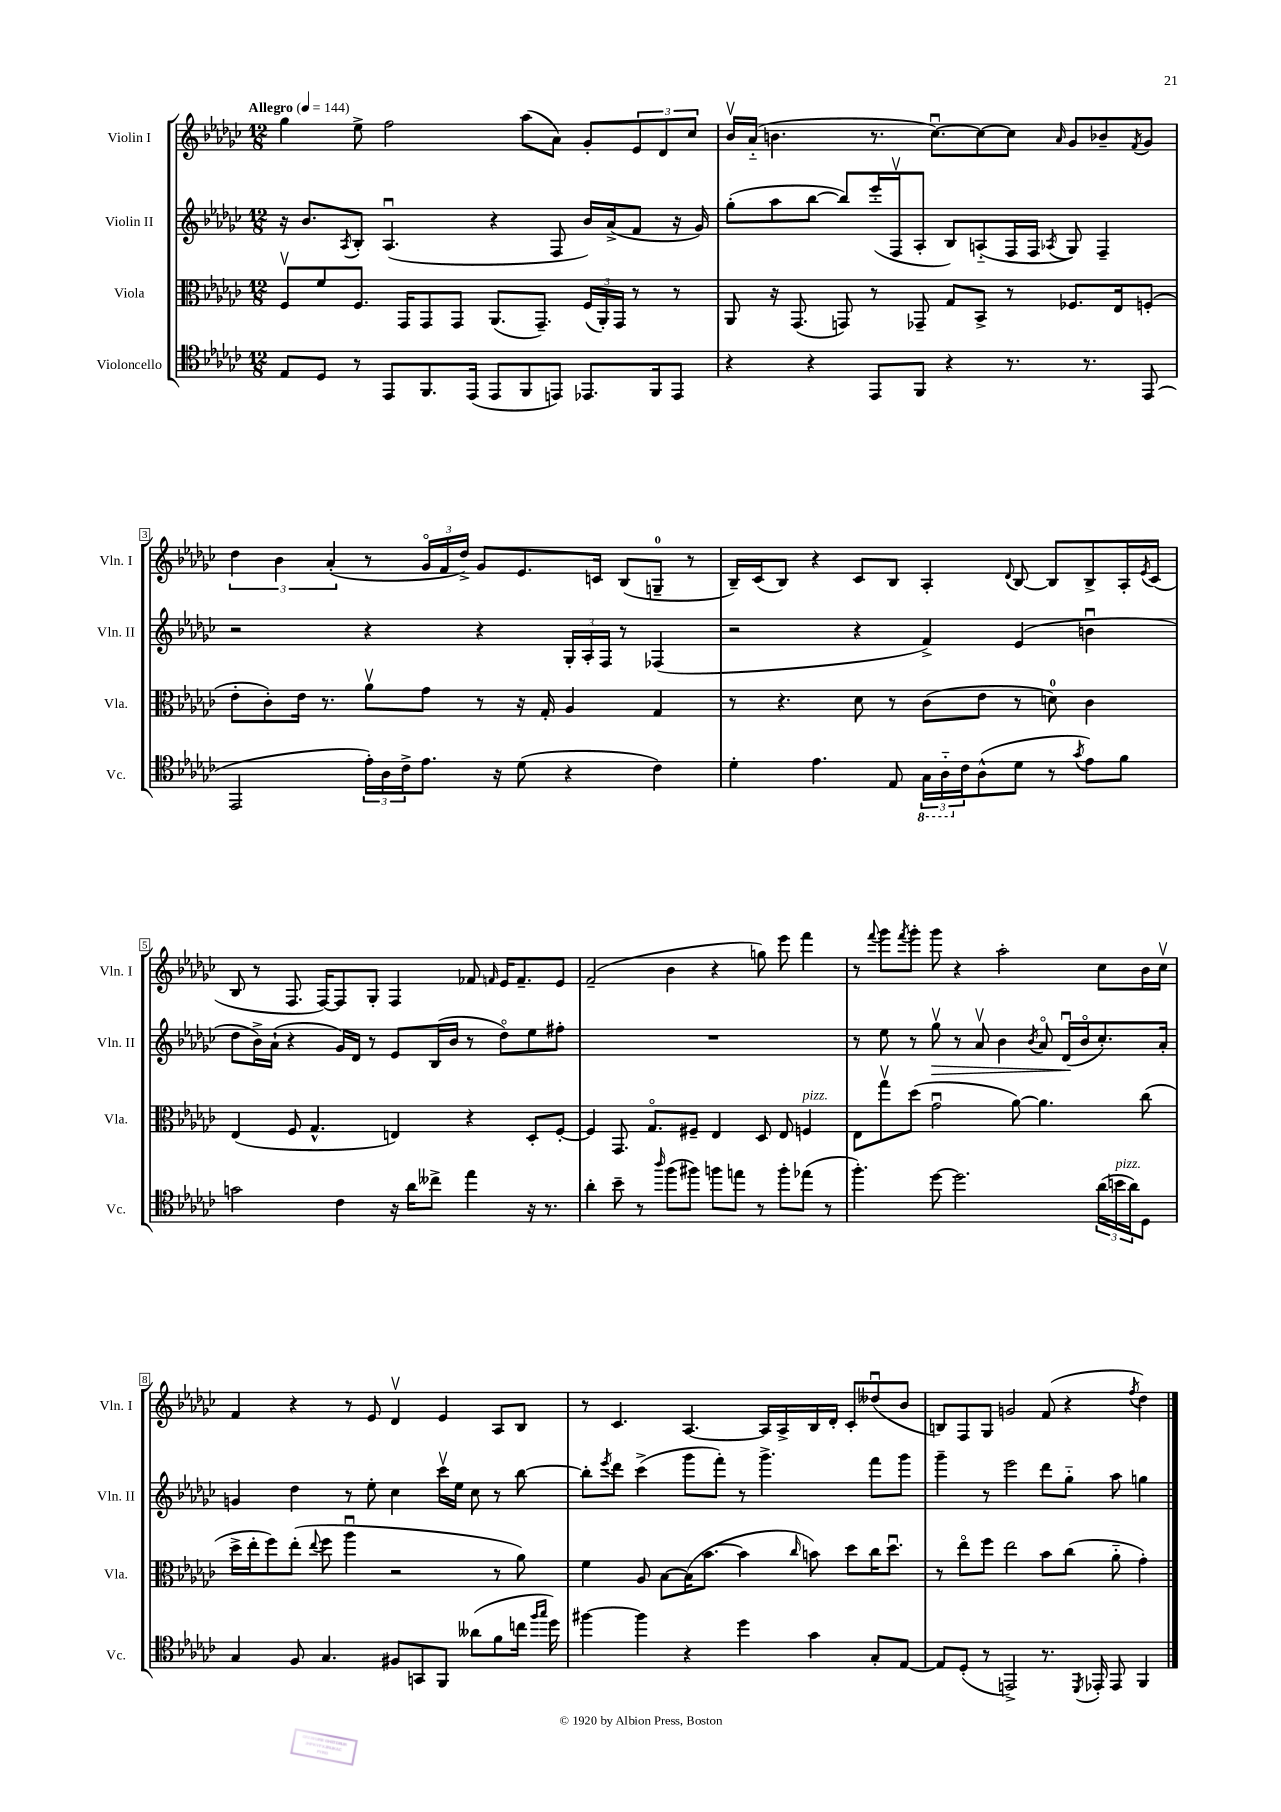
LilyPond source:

<<
\new StaffGroup <<
\new Staff = "s0" \with { instrumentName = "Violin I" shortInstrumentName = "Vln. I" } {
    \clef treble \key ges \major \numericTimeSignature \time 12/8 \tempo "Allegro" 4 = 144
    ges''4 ees''8-> f''2 aes''8( aes'8) ges'8-. \tuplet 3/2 { ees'8 des'8 ces''8 } |
    bes'16\upbow aes'16-_( b'4. r8. ces''8.~\downbow) ces''8~ ces''8 \grace { aes'16 } ges'8 bes'8-- \acciaccatura { f'8 } ges'8 |
    \tuplet 3/2 { des''4 bes'4 aes'4-.( } r8 \tuplet 3/2 { ges'16\flageolet f'16 des''16->) } ges'8 ees'8. c'16 bes8( g8-0-- r8 |
    bes16--) ces'16( bes8) r4 ces'8 bes8 aes4-. \appoggiatura { des'8 } bes8~ bes8 bes8-> aes16-. \acciaccatura { ees'8 } ces'16( |
    bes8 r8 f8. f16~) f8 ges8-. f4 fes'8 \grace { f'16 } ees'16 f'8.-- ees'8 |
    f'2--( bes'4 r4 g''8) ees'''8 f'''4 |
    r8 \appoggiatura { f'''8 } ges'''8 \acciaccatura { f'''8 } ges'''8-. ges'''8 r4 aes''2-. ces''8 bes'16 ces''16\upbow |
    f'4 r4 r8 ees'8 des'4\upbow ees'4 aes8 bes8 |
    r8 ces'4. aes4.~ aes16 aes16-> bes16 des'16-. ces'8-. deses''8\downbow( bes'8 |
    b8) f8 ges8 g'2 f'8( r4 \acciaccatura { f''8 } des''4) \bar "|." |
}
\new Staff = "s1" \with { instrumentName = "Violin II" shortInstrumentName = "Vln. II" } {
    \clef treble \key ges \major \numericTimeSignature \time 12/8
    r16 bes'8. \acciaccatura { aes8 } bes8-. aes4.\downbow( r4 f8 bes'16) aes'16->( f'8 r16 ges'16) |
    ges''8-.( aes''8 bes''8~ bes''8) ees'''16-.( f16\upbow aes8-. bes8) a8-_( f16 f16 \acciaccatura { aes8 } ges8) f4-- |
    r2 r4 r4 \tuplet 3/2 { ges16-. aes16-. f16 } r8 fes4( |
    r2 r4 f'4->) ees'4( b'4\downbow |
    des''8 bes'16->) aes'16-!( r4 ges'16) des'16 r8 ees'8 bes16( bes'16 r8 des''8\flageolet) ees''8 fis''8-. |
    R1. |
    r8 ees''8 r8 ges''8\upbow\> r8 aes'8\upbow bes'4 \acciaccatura { bes'8 } aes'8\flageolet des'16\downbow\!( bes'16\flageolet ces''8.-.) aes'16-. |
    g'4 des''4 r8 ees''8-. ces''4 ces'''16\upbow ees''16 ces''8 r8 bes''8~ |
    bes''8-. \acciaccatura { ees'''8 } des'''8 ces'''4->( ges'''8 f'''8-.) r8 ges'''4.-> f'''8 ges'''8 |
    ges'''4-- r8 ees'''2 des'''8 ges''8-_ aes''8 g''4 \bar "|." |
}
\new Staff = "s2" \with { instrumentName = "Viola" shortInstrumentName = "Vla." } {
    \clef alto \key ges \major \numericTimeSignature \time 12/8
    f8\upbow f'8 f8. ges,16 ges,8 ges,8 aes,8.( ges,8.--) \tuplet 3/2 { f16( aes,16-.) ges,16 } r8 r8 |
    aes,8 r16 ges,8.( g,8) r8 ges,8-- ges8 bes,8-> r8 fes8. ees16 f8-.( |
    ees'8-. ces'8-.) ees'16 r8. aes'8\upbow ges'8 r8 r16 ges16-. aes4 ges4 |
    r8 r4. des'8 r8 ces'8( ees'8 r8 d'8-0) ces'4 |
    ees4( f8 ges4.-^ e4) r4 des8-. f8~-. |
    f4 ges,8. ges8.\flageolet fis8-- ees4 des8 ees8 f4^\markup { \italic "pizz." } |
    ees8 ges''8\upbow des''8( ges'2\downbow aes'8~) aes'4. ces''8( |
    des''16-> ees''16-. f''8) ees''8-.( \appoggiatura { ees''8 } f''8 aes''4\downbow r2 r8 aes'8) |
    f'4 aes8 bes8~ bes16( bes'8.~ bes'4 \grace { ces''16 } b'8) des''8 ces''16 des''8.\downbow |
    r8 ees''8\flageolet f''8 ees''2 bes'8 ces''8( aes'8-_ ges'4-.) \bar "|." |
}
\new Staff = "s3" \with { instrumentName = "Violoncello" shortInstrumentName = "Vc." } {
    \clef tenor \key ges \major \numericTimeSignature \time 12/8
    ees8 des8 r8 ees,8 f,8. ees,16( ees,8 f,8 e,8) ees,8. f,16 ees,8 |
    r4 r4 ees,8 f,8 r4 r8. r8. ees,8( |
    ees,2 \tuplet 3/2 { ees'16-.) aes16 ces'16-> } ees'8. r16 des'8( r4 ces'4) |
    des'4-. ees'4. ees8 \tuplet 3/2 { \ottava #-1 ges,16 aes,16-_ \ottava #0 ces'16 } aes8-^( des'8 r8 \acciaccatura { ges'8 } ees'8) f'8 |
    g'2 ces'4 r16 aes'16 ceses''8-> ees''4 r16 r8. |
    aes'4-. bes'8-- r8 \grace { aes''16 } f''8( fis''8) f''8 e''8 r8 f''8-. ees''8( r8 |
    f''4.-.) des''8~ des''2. \tuplet 3/2 { aes'16( b'16^\markup { \italic "pizz." } aes'16) } des8 |
    ges4 f8 ges4. fis8 g,8 f,8 aeses'8( f'8 c''16 \grace { f''16 ges''16 } des''16) |
    fis''4~ fis''4 r4 des''4 ges'4 ges8-. ees8~ |
    ees8 des8-.( r8 e,2->) r8. \acciaccatura { des,8 } ees,16-. ees,8 f,4 \bar "|." |
}
>>
>>
\layout { \context { \Score \override BarNumber.stencil = #(make-stencil-boxer 0.1 0.3 ly:text-interface::print) } }
